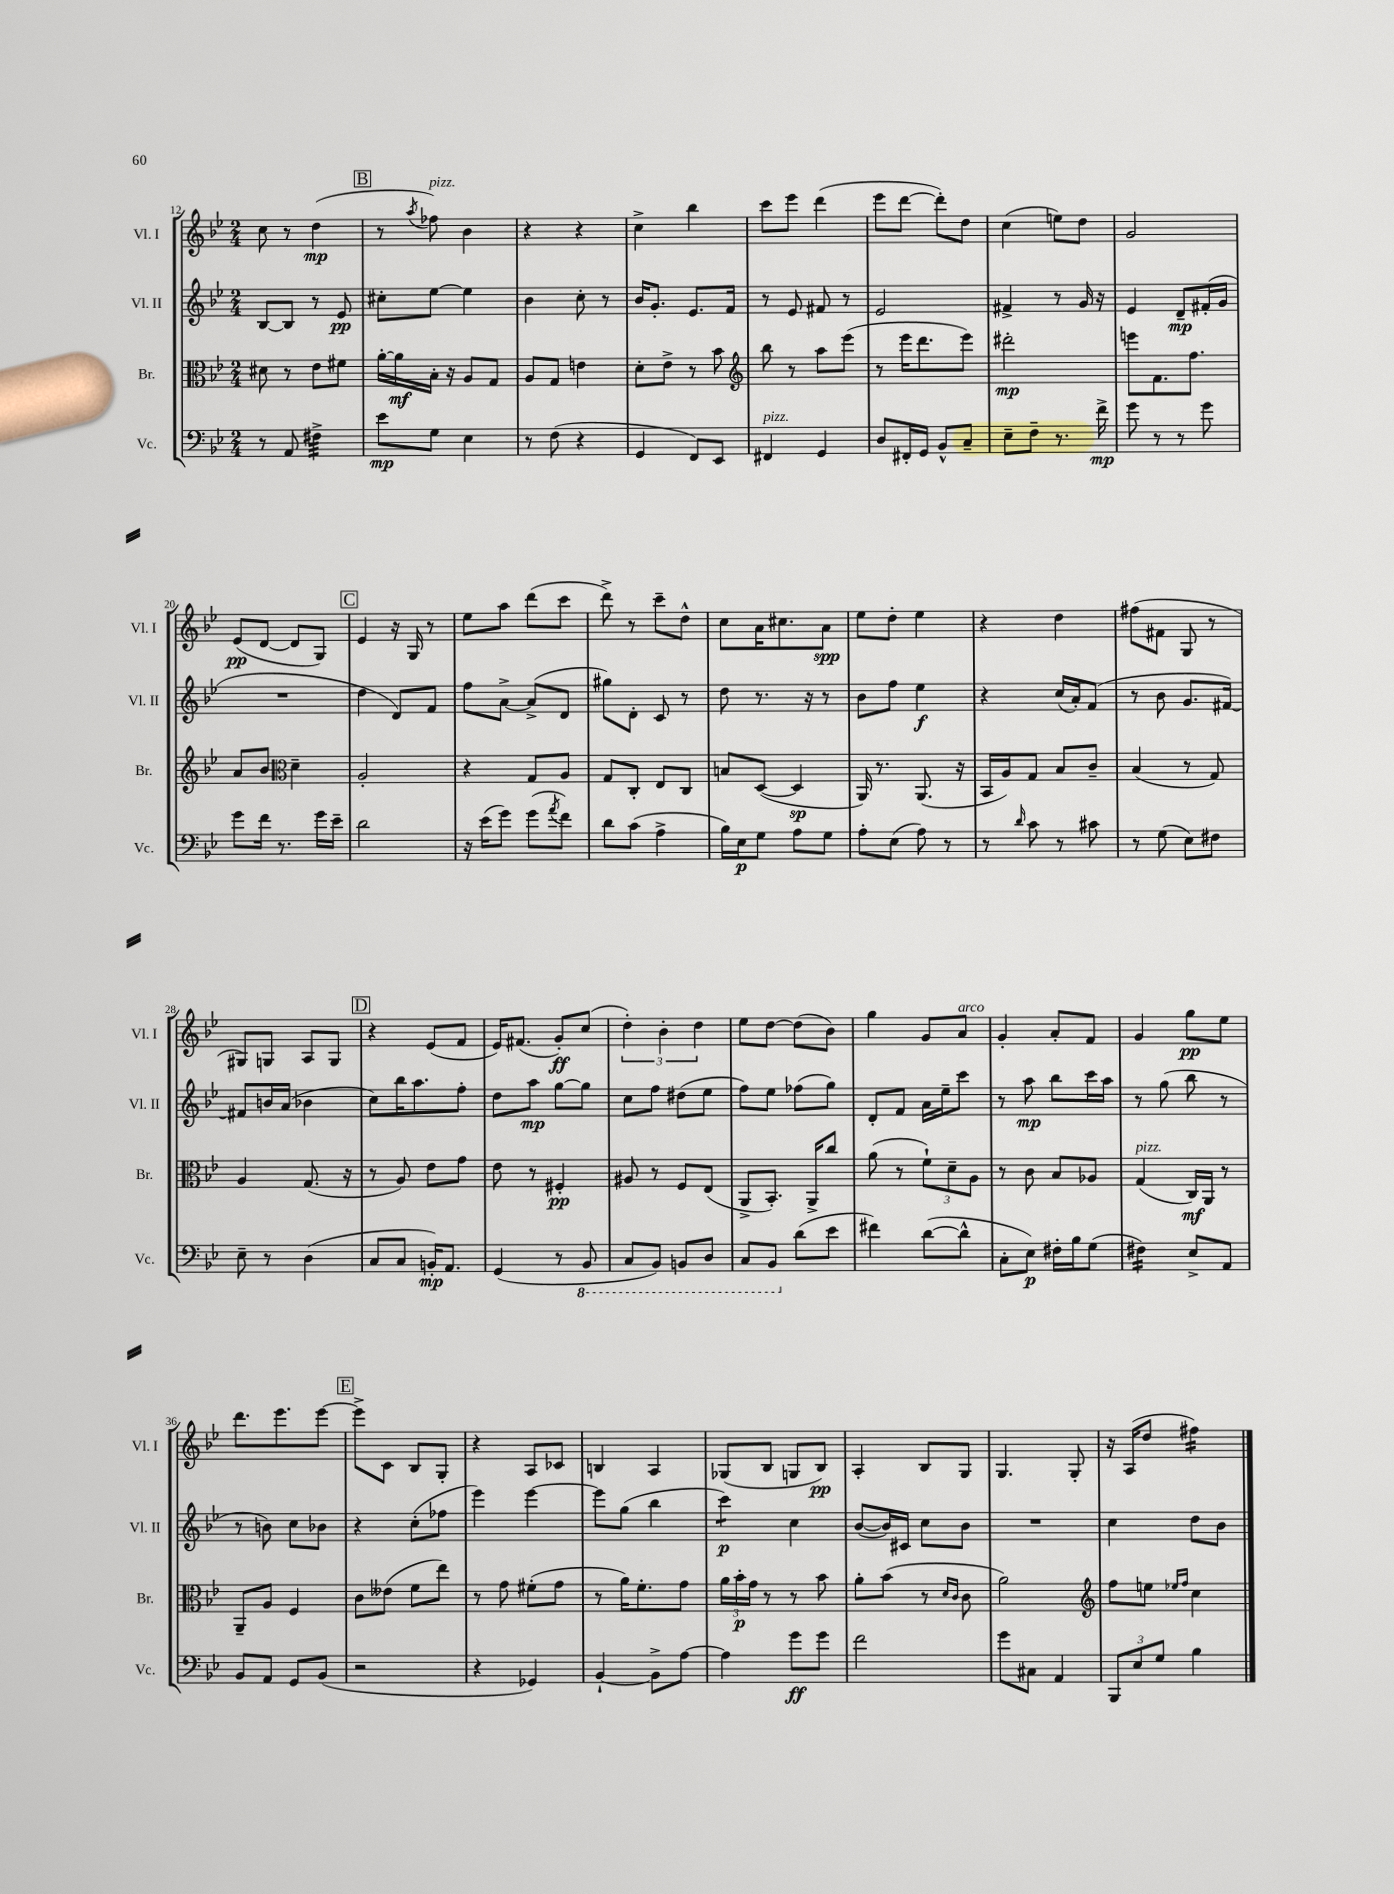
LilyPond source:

<<
\new StaffGroup <<
\new Staff = "s0" \with { instrumentName = "Vl. I" shortInstrumentName = "Vl. I" } {
    \clef treble \key bes \major \numericTimeSignature \time 2/4
    c''8 r8 d''4\mp( |
    \mark \markup { \box "B" } r8 \acciaccatura { a''8 } fes''8^\markup { \italic "pizz." }) bes'4 |
    r4 r4 |
    c''4-> bes''4 |
    c'''8 ees'''8 d'''4( |
    ees'''8 d'''8~ d'''8-.) d''8 |
    c''4( e''8) d''8 |
    g'2 |
    ees'8\pp( d'8~ d'8 g8) |
    \mark \markup { \box "C" } ees'4 r16 g16 r8 |
    ees''8 a''8 d'''8( c'''8 |
    d'''8->) r8 c'''8-- d''8-^ |
    c''8 a'16 cis''8. a'8\spp |
    ees''8 d''8-. ees''4 |
    r4 d''4 |
    fis''8( fis'8 g8 r8 |
    gis8) g8 a8 g8 |
    \mark \markup { \box "D" } r4 ees'8( f'8 |
    ees'16) fis'8.( g'8-.\ff) c''8( |
    \tuplet 3/2 { d''4-.) bes'4-. d''4 } |
    ees''8 d''8~ d''8( bes'8) |
    g''4 g'8 a'8^\markup { \italic "arco" } |
    g'4-. a'8-. f'8 |
    g'4 g''8\pp ees''8 |
    d'''8. ees'''8. ees'''8~ |
    \mark \markup { \box "E" } ees'''8-> c'8 bes8 g8-. |
    r4 a8 ces'8 |
    b4 a4 |
    ges8( bes8 g8 bes8\pp) |
    a4-. bes8 g8 |
    g4. g8-. |
    r16 a16( d''8 fis''4:16) \bar "|." |
}
\new Staff = "s1" \with { instrumentName = "Vl. II" shortInstrumentName = "Vl. II" } {
    \clef treble \key bes \major \numericTimeSignature \time 2/4
    bes8~ bes8 r8 ees'8\pp |
    \mark \markup { \box "B" } cis''8-. ees''8~ ees''4 |
    bes'4 c''8-. r8 |
    bes'16 g'8.-. ees'8. f'16 |
    r8 ees'8 fis'8 r8 |
    ees'2 |
    fis'4-> r8 g'16 r16 |
    ees'4 d'8--\mp fis'16-.( g'16 |
    R2 |
    \mark \markup { \box "C" } d''4 d'8) f'8 |
    f''8 a'8~-> a'8->( d'8 |
    gis''8) d'8-. c'8 r8 |
    d''8 r8. r16 r8 |
    bes'8 f''8 ees''4\f |
    r4 c''16( a'16-.) f'8( |
    r8 bes'8 g'8. fis'16~) |
    fis'8 b'16 a'16( bes'4 |
    \mark \markup { \box "D" } c''8) bes''16 a''8. f''8-. |
    d''8 a''8\mp g''8~ g''8 |
    c''8 f''8 dis''8( ees''8 |
    f''8) ees''8 fes''8( g''8) |
    d'8-. f'8 a'16 ees''16-- c'''8 |
    r8 a''8\mp bes''8 c'''16 a''16 |
    r8 g''8( bes''8 r8 |
    r8 b'8) c''8 bes'8 |
    \mark \markup { \box "E" } r4 c''8-.( fes''8 |
    ees'''4) ees'''4~ |
    ees'''8 g''8( bes''4 |
    c'''4:8\p) c''4 |
    bes'8~( bes'16) cis'16 c''8 bes'8 |
    R2 |
    c''4 d''8 bes'8 \bar "|." |
}
\new Staff = "s2" \with { instrumentName = "Br." shortInstrumentName = "Br." } {
    \clef alto \key bes \major \numericTimeSignature \time 2/4
    dis'8 r8 ees'8 fis'8 |
    \mark \markup { \box "B" } a'16~-. a'16\mf bes16-. r16 a8 g8 |
    a8 g8 e'4 |
    d'8-. ees'8-> r8 bes'8 |
    \clef treble bes''8 r8 a''8 ees'''8( |
    r8 ees'''16 d'''8. ees'''8) |
    dis'''2-.\mp |
    e'''8 f'8. f''8. |
    a'8 bes'8 \clef alto d'4-- |
    \mark \markup { \box "C" } a2-. |
    r4 g8 a8 |
    g8 c8-. ees8 c8 |
    b8 d8~( d4\sp |
    a,16) r8. a,8.( r16 |
    bes,16 a16) g8 bes8 c'8-- |
    bes4( r8 g8) |
    a4 g8.( r16 |
    \mark \markup { \box "D" } r8 a8) ees'8 g'8 |
    ees'8 r8 fis4-.\pp |
    ais8 r8 f8 ees8( |
    a,8-> bes,8.-.) a,16-> c''8 |
    a'8( r8 \tuplet 3/2 { f'8-!) d'8-- a8 } |
    r8 c'8 bes8 aes8 |
    g4^\markup { \italic "pizz." }( c16\mf) a,16 r8 |
    a,8-- a8 f4 |
    \mark \markup { \box "E" } c'8 eeses'8( f'8 ees''8) |
    r8 g'8 fis'8-.( g'8 |
    r8 a'16) f'8.-. g'8 |
    \tuplet 3/2 { a'16 bes'16-.\p g'16 } r8 r8 bes'8 |
    a'8-. bes'8( r8 \grace { d'16 c'16 } c'8 |
    a'2) |
    \clef treble f''8 e''8 \grace { ees''16 f''16 } c''4 \bar "|." |
}
\new Staff = "s3" \with { instrumentName = "Vc." shortInstrumentName = "Vc." } {
    \clef bass \key bes \major \numericTimeSignature \time 2/4
    r8 a,8 fis4:32-> |
    \mark \markup { \box "B" } ees'8\mp g8 ees4 |
    r8 f8( r4 |
    g,4 f,8) ees,8 |
    fis,4^\markup { \italic "pizz." } g,4 |
    d8 fis,16-. g,16 bes,8-^ c8-- |
    ees8-- f8-- r8. f'16->\mp |
    g'8 r8 r8 g'8 |
    g'8 f'16 r8. g'16 ees'16-- |
    \mark \markup { \box "C" } d'2 |
    r16 ees'16( g'8) g'8( \acciaccatura { a'8 } f'8) |
    d'8 c'8( a4-> |
    bes16) ees16\p g8 a8 g8 |
    a8-. ees8( a8) r8 |
    r8 \grace { d'16 } c'8 r8 cis'8 |
    r8 g8( ees8) fis8 |
    ees8-- r8 d4( |
    \mark \markup { \box "D" } c8 c8 b,16-.\mp) a,8. |
    g,4( r8 \ottava #-1 bes,,8 |
    c,8 bes,,8) b,,8 d,8 |
    c,8 bes,,8 \ottava #0 d'8( ees'8 |
    fis'4) d'8~( d'8-^ |
    c8-. ees8\p) fis16-. bes16 g8( |
    fis4:16) ees8-> a,8 |
    bes,8 a,8 g,8 bes,8( |
    \mark \markup { \box "E" } r2 |
    r4 ges,4) |
    bes,4~-! bes,8-> a8~ |
    a4 g'8\ff g'8 |
    f'2 |
    g'8 cis8 a,4 |
    \tuplet 3/2 { bes,,8 ees8 g8 } bes4 \bar "|." |
}
>>
>>
\layout { \context { \Score currentBarNumber = #12 } }
